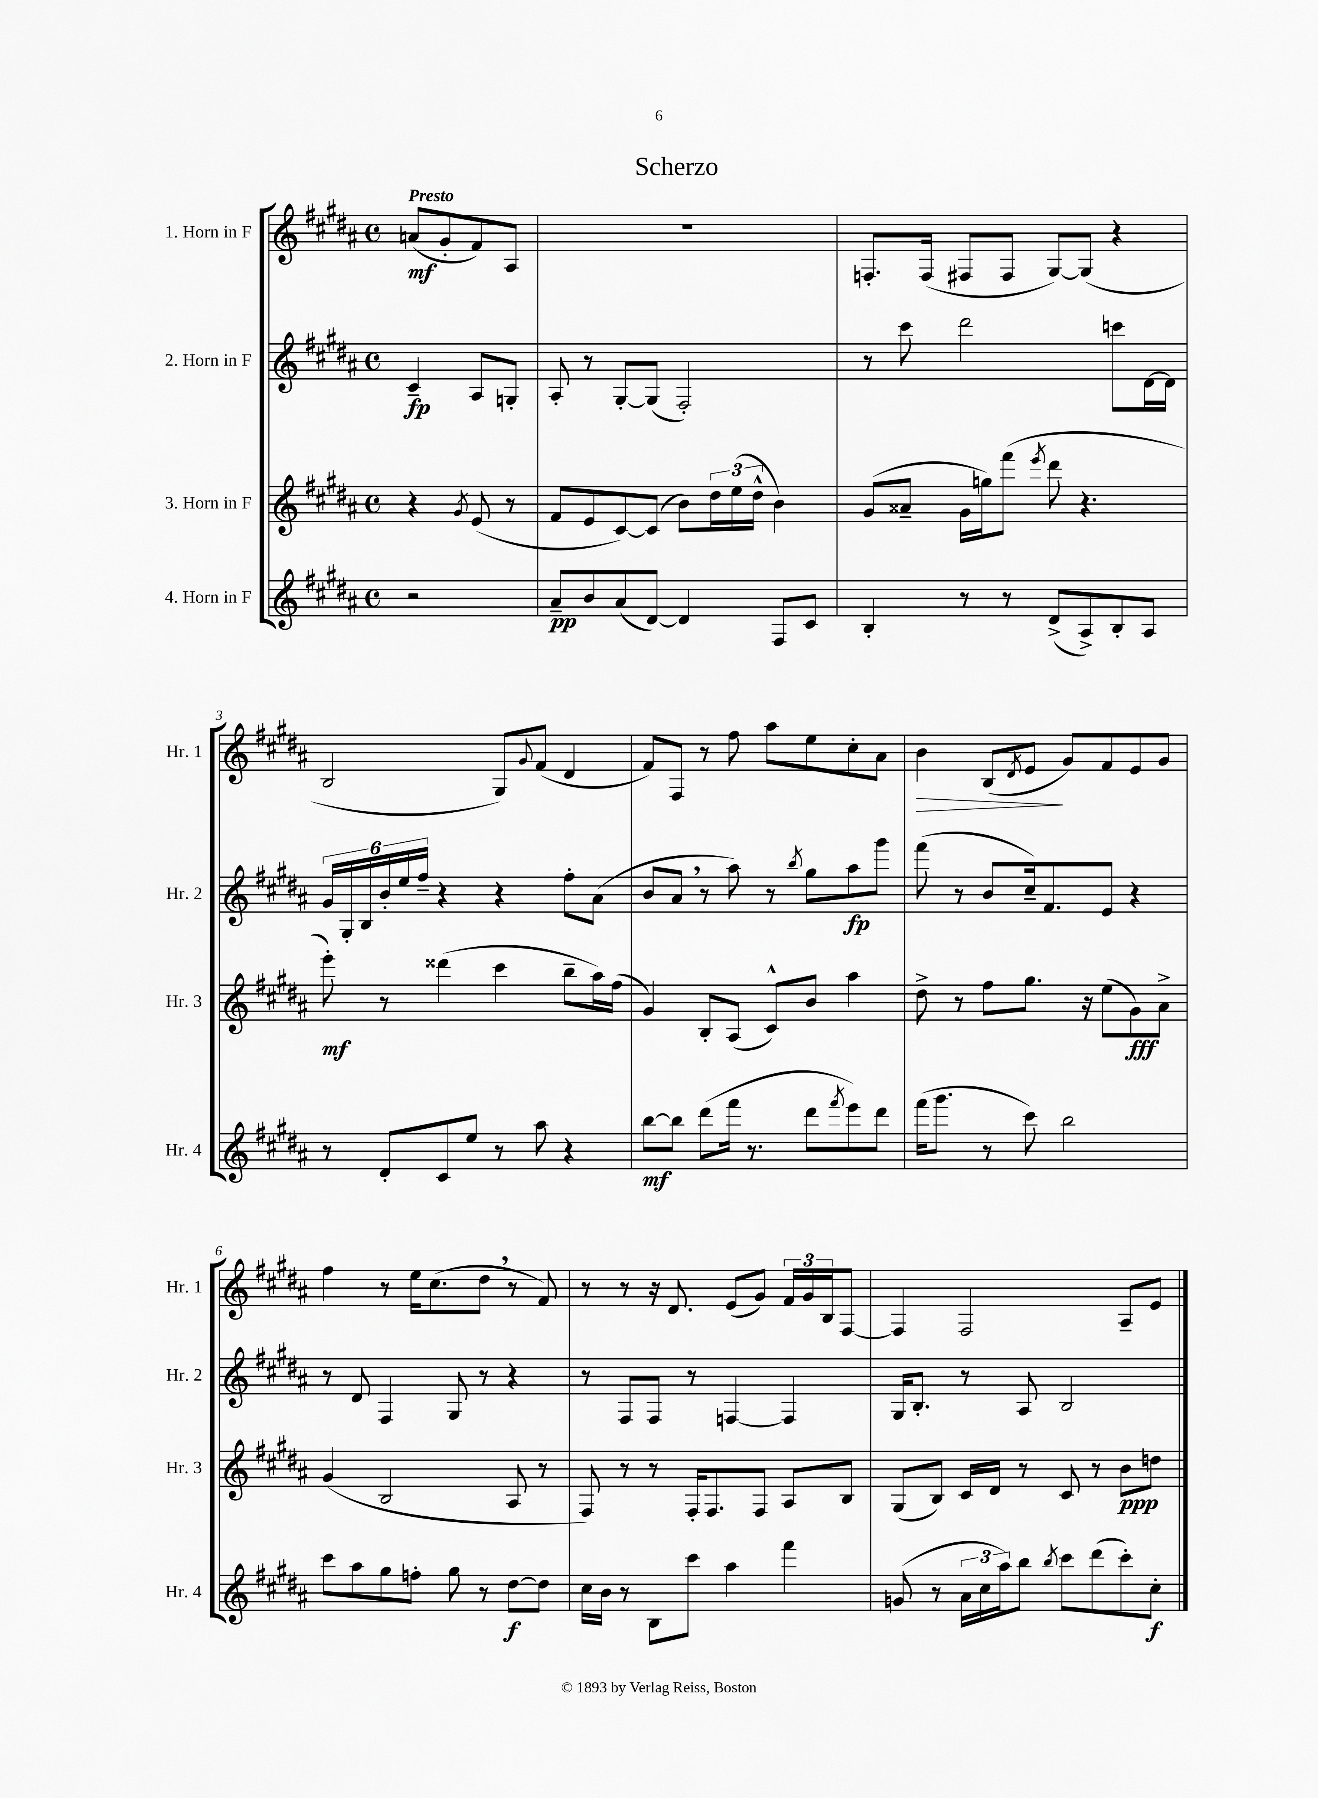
\header { title = "Scherzo" }
<<
\new StaffGroup <<
\new Staff = "s0" \with { instrumentName = "1. Horn in F" shortInstrumentName = "Hr. 1" } {
    \clef treble \key b \major \defaultTimeSignature \time 4/4 \partial 2 \tempo "Presto"
    a'8\mf( gis'8-. fis'8) ais8 |
    R1 |
    f8.-. f16( fis8 fis8 gis8~) gis8( r4 |
    b2 gis8) \appoggiatura { gis'8 } fis'8( dis'4 |
    fis'8) fis8 r8 fis''8 ais''8 e''8 cis''8-. ais'8 |
    b'4\> b8( \acciaccatura { dis'8 } e'8\! gis'8) fis'8 e'8 gis'8 |
    fis''4 r8 e''16 cis''8.( dis''8 \breathe r8 fis'8) |
    r8 r8 r16 dis'8. e'8( gis'8) \tuplet 3/2 { fis'16 gis'16 b16 } fis8~ |
    fis4 fis2 ais8-- e'8 \bar "|." |
}
\new Staff = "s1" \with { instrumentName = "2. Horn in F" shortInstrumentName = "Hr. 2" } {
    \clef treble \key b \major \defaultTimeSignature \time 4/4 \partial 2
    cis'4--\fp ais8 g8-. |
    ais8-. r8 gis8~-. gis8( fis2-.) |
    r8 cis'''8 dis'''2 c'''8 dis'16~ dis'16 |
    \tuplet 6/4 { gis'16 gis16-. b16 b'16-. e''16 fis''16-- } r4 r4 fis''8-. ais'8( |
    b'8 ais'8 \breathe r8 ais''8) r8 \acciaccatura { b''8 } gis''8 ais''8\fp gis'''8 |
    fis'''8( r8 b'8 cis''16--) fis'8. e'8 r4 |
    r8 dis'8 fis4 gis8 r8 r4 |
    r8 fis8 fis8 r8 f4~ f4 |
    gis16 b8.-. r8 ais8 b2 \bar "|." |
}
\new Staff = "s2" \with { instrumentName = "3. Horn in F" shortInstrumentName = "Hr. 3" } {
    \clef treble \key b \major \defaultTimeSignature \time 4/4 \partial 2
    r4 \acciaccatura { gis'8 } e'8( r8 |
    fis'8 e'8 cis'8~) cis'8( b'8) \tuplet 3/2 { dis''16 e''16( dis''16-^ } b'4) |
    gis'8( aisis'8-- gis'16 g''16) fis'''8( \acciaccatura { e'''8 } dis'''8 r4. |
    e'''8-.\mf) r8 disis'''4( cis'''4 b''8-- ais''16) fis''16( |
    gis'4) b8-. ais8( cis'8-^) b'8 ais''4 |
    dis''8-> r8 fis''8 gis''8. r16 e''8( gis'8\fff) ais'8-> |
    gis'4( b2 ais8 r8 |
    fis8) r8 r8 fis16-. fis8. fis8 ais8 b8 |
    gis8( b8) cis'16 dis'16 r8 cis'8 r8 b'8\ppp d''8 \bar "|." |
}
\new Staff = "s3" \with { instrumentName = "4. Horn in F" shortInstrumentName = "Hr. 4" } {
    \clef treble \key b \major \defaultTimeSignature \time 4/4 \partial 2
    r2 |
    ais'8--\pp b'8 ais'8( dis'8~) dis'4 fis8 cis'8 |
    b4-. r8 r8 dis'8->( ais8->) b8-. ais8 |
    r8 dis'8-. cis'8 e''8 r8 ais''8 r4 |
    b''8~\mf b''8 dis'''8( fis'''16 r8. dis'''8 \acciaccatura { fis'''8 } e'''8) dis'''8 |
    fis'''16( gis'''8. r8 cis'''8) b''2 |
    cis'''8 ais''8 gis''8 f''8-. gis''8 r8 dis''8~\f dis''8 |
    cis''16 b'16 r8 b8 cis'''8 ais''4 fis'''4 |
    g'8( r8 \tuplet 3/2 { ais'16 cis''16 ais''16) } b''8 \acciaccatura { b''8 } cis'''8 dis'''8( cis'''8-.) cis''8-.\f \bar "|." |
}
>>
>>
